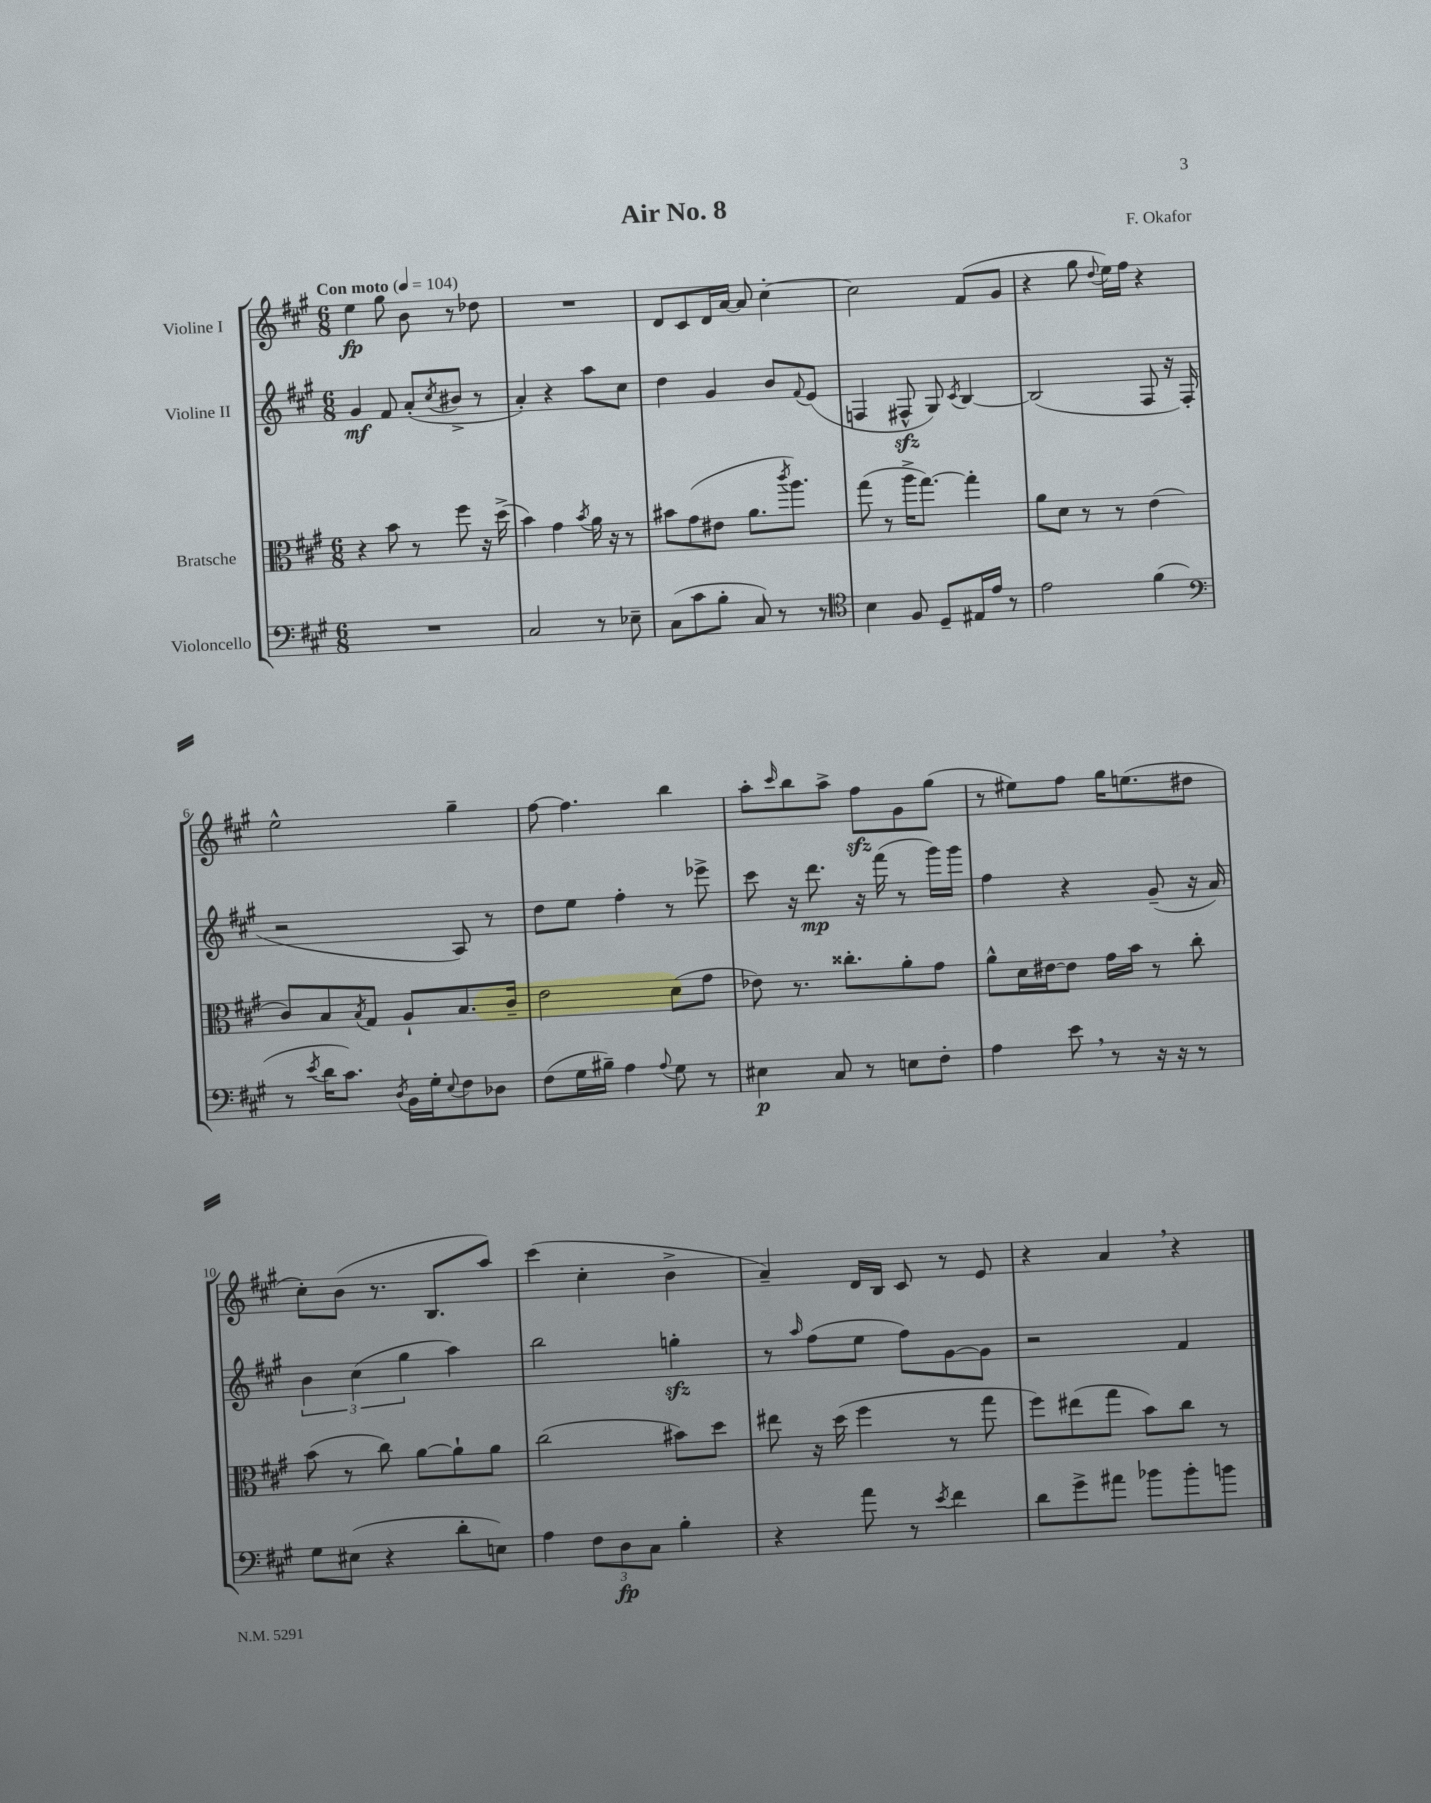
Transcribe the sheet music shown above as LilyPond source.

\header { title = "Air No. 8" composer = "F. Okafor" }
<<
\new StaffGroup <<
\new Staff = "s0" \with { instrumentName = "Violine I" } {
    \clef treble \key a \major \numericTimeSignature \time 6/8 \tempo "Con moto" 4 = 104
    e''4\fp gis''8 b'8 r8 des''8 |
    R2. |
    d'8 cis'8 d'16 a'16~ a'8 cis''4~-. |
    cis''2 fis'8( gis'8 |
    r4 gis''8 \appoggiatura { d''8 } e''16) fis''16 r4 |
    e''2-^ gis''4-- |
    fis''8~ fis''4. b''4 |
    a''8-. \grace { cis'''16 } b''8 a''8-> fis''8\sfz gis'8 gis''8( |
    r8 eis''8) fis''8 gis''16 e''8.( dis''8 |
    cis''8-.) b'8( r8. b8. a''8) |
    cis'''4( cis''4-. b'4-> |
    a'4--) d'16 b16 cis'8 r8 e'8 |
    r4 a'4 \breathe r4 \bar "|." |
}
\new Staff = "s1" \with { instrumentName = "Violine II" } {
    \clef treble \key a \major \numericTimeSignature \time 6/8
    gis'4\mf fis'8 a'8-.( \acciaccatura { cis''8 } bis'8-> r8 |
    a'4-.) r4 a''8 cis''8 |
    d''4 gis'4 b'8 \appoggiatura { fis'8 } e'8( |
    f4 fis8-^\sfz gis8) \acciaccatura { cis'8 } b4~ |
    b2( fis8 r16 fis16-. |
    r2 a8) r8 |
    d''8 e''8 fis''4-. r8 ees'''8-> |
    cis'''8 r16 d'''8.\mp r16 fis'''16( r8 gis'''16) gis'''16 |
    fis''4 r4 gis'8--( r16 a'16) |
    \tuplet 3/2 { b'4 cis''4( gis''4 } a''4) |
    b''2 g''4-.\sfz |
    r8 \grace { a''16 } fis''8( e''8 fis''8) gis'8~ gis'8 |
    r2 fis'4 \bar "|." |
}
\new Staff = "s2" \with { instrumentName = "Bratsche" } {
    \clef alto \key a \major \numericTimeSignature \time 6/8
    r4 b'8 r8 fis''8 r16 d''16->( |
    b'4) gis'4 \acciaccatura { b'8 } a'16 r16 r8 |
    bis'8 gis'8( eis'8 a'8. \acciaccatura { cis'''8 } a''8.) |
    gis''8( r8 a''16-> gis''8.~) gis''4-. |
    a'8 d'8 r8 r8 e'4( |
    cis'8) b8 \acciaccatura { b8 } gis8 a8-! b8. cis'16-- |
    e'2 d'8( gis'8 |
    ees'8) r8. cisis''8.-. a'8-. gis'8 |
    a'8-^ d'16 eis'16~ eis'8 gis'16 b'16 r8 cis''8-. |
    b'8( r8 cis''8) a'8~ a'8-! a'8 |
    cis''2( bis'8) d''8 |
    eis''8 r16 d''16( fis''4 r8 gis''8 |
    fis''8) eis''8( gis''8 b'8) cis''8 r8 \bar "|." |
}
\new Staff = "s3" \with { instrumentName = "Violoncello" } {
    \clef bass \key a \major \numericTimeSignature \time 6/8
    R2. |
    cis2 r8 ees8-- |
    cis8( cis'8 b8-. cis8) r8 r8 |
    \clef tenor b4 fis8 d8-- eis16 e'16 r8 |
    e'2 fis'4( |
    \clef bass r8 \acciaccatura { e'8 } d'16 cis'8.) \acciaccatura { d8 } b,16 gis16-. \appoggiatura { e8 } fis8 des8 |
    fis8( gis16 bis16--) a4 \appoggiatura { a8 } gis8 r8 |
    eis4\p cis8 r8 e8 fis8-. |
    a4 e'8 \breathe r8 r16 r16 r8 |
    gis8 eis8( r4 d'8-. e8) |
    a4 \tuplet 3/2 { fis8 d8\fp cis8 } b4-. |
    r4 a'8 r8 \acciaccatura { e'8 } fis'4 |
    d'8 gis'8-> ais'8 bes'8 bes'8-. b'8 \bar "|." |
}
>>
>>
